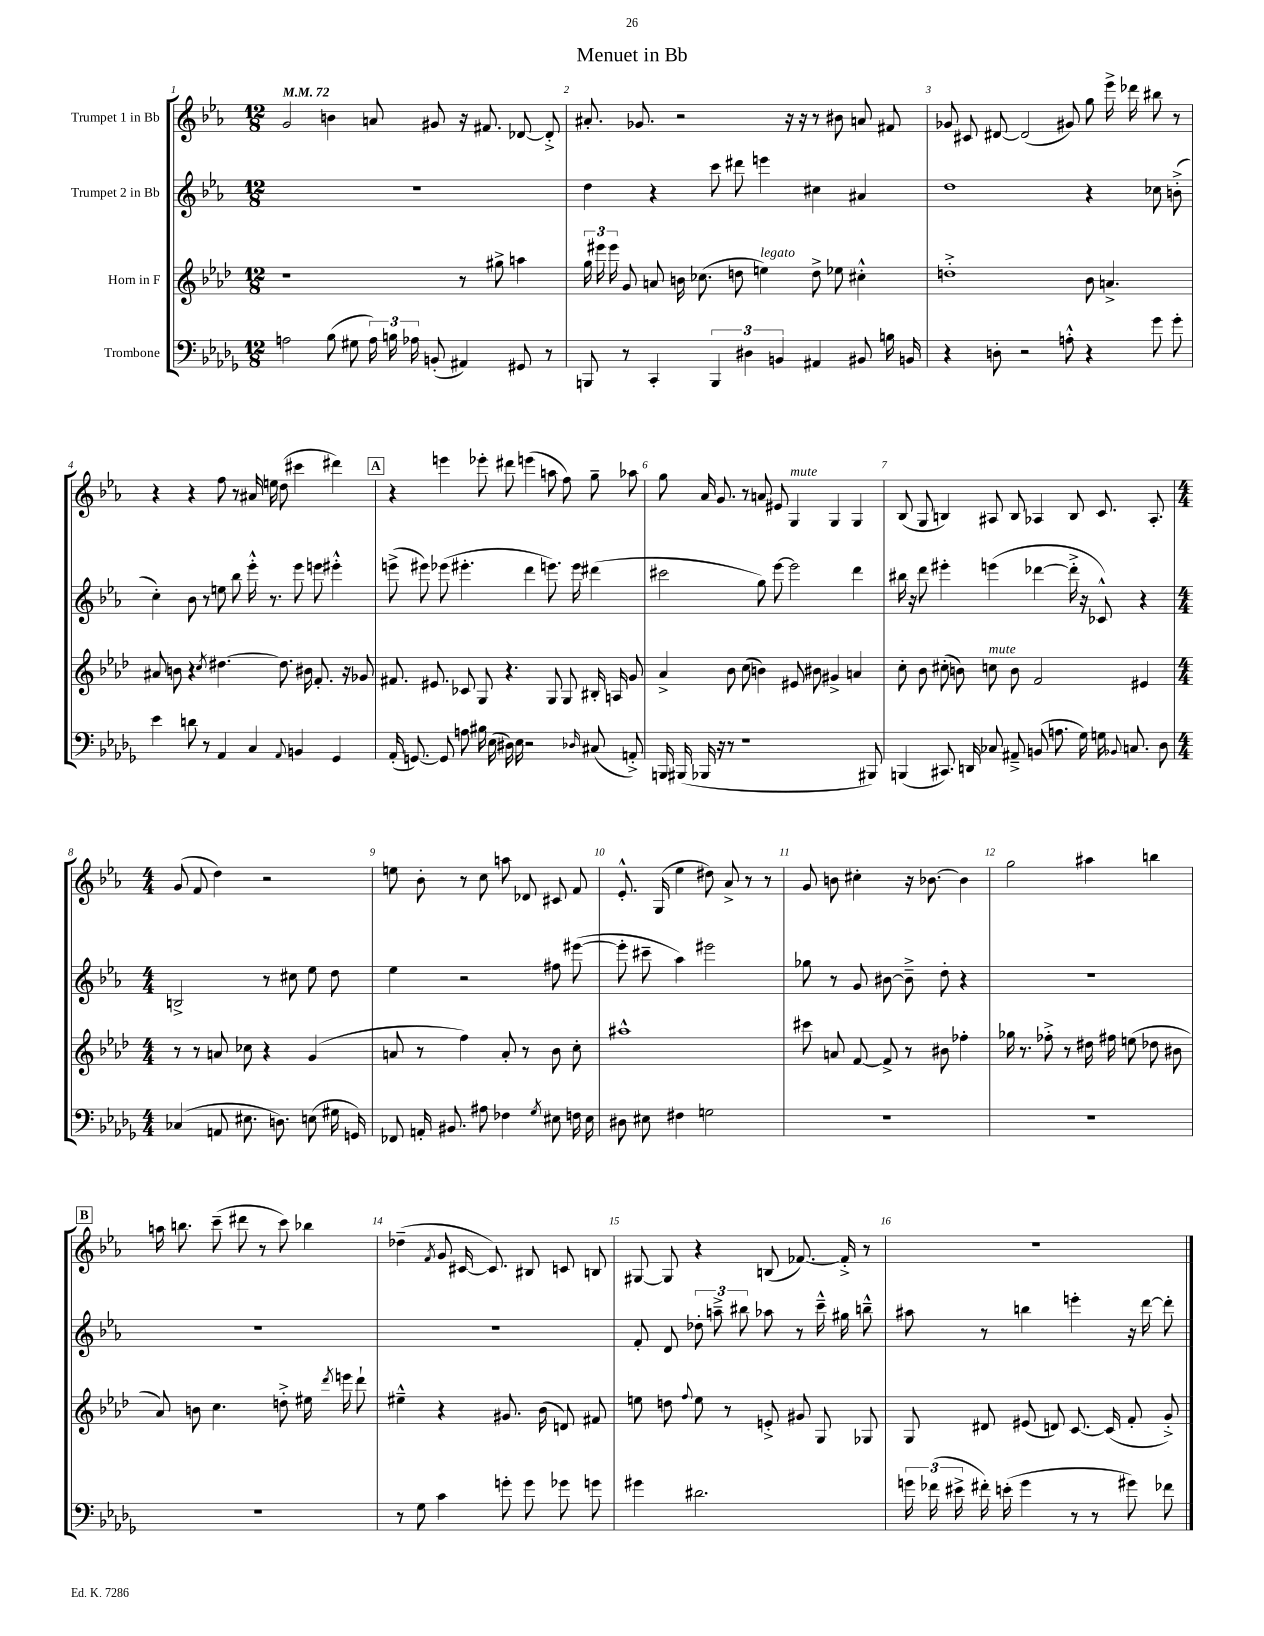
\header { title = "Menuet in Bb" }
<<
\new StaffGroup <<
\new Staff = "s0" \with { instrumentName = "Trumpet 1 in Bb" } {
    \clef treble \key ees \major \numericTimeSignature \time 12/8 \tempo 4 = 72
    \autoBeamOff g'2 b'4 a'8 gis'8 r16 fis'8. des'8~ des'8-.-> |
    ais'8.-. ges'8. r2 r16 r16 r8 bis'8 a'8 fis'8 |
    ges'8 cis'8 dis'8~ dis'2( gis'8) g''8 ees'''16-> des'''16 bis''8 r8 |
    r4 r4 f''8 r8 ais'16 e''16 d''8( cis'''4 dis'''4) |
    \mark \markup { \box "A" } r4 e'''4 ees'''8-. dis'''8 e'''4( a''8 f''8) g''8-- aes''8 |
    g''8 aes'16 g'8. r8 a'8 eis'8 g4^\markup { \italic "mute" } g4 g4 |
    bes8( g8 b4) ais8 b8 aes4 b8 c'8. aes8.-. |
    \numericTimeSignature \time 4/4 g'8( f'8 d''4) r2 |
    e''8 bes'8-. r8 c''8 a''8 des'8 cis'8 f'8 |
    ees'8.-.-^ g16( ees''4 dis''8) aes'8-> r8 r8 |
    g'8 b'8 cis''4-. r16 bes'8.~ bes'4 |
    g''2 ais''4 b''4 |
    \mark \markup { \box "B" } a''16 b''8. c'''8--( dis'''8 r8 c'''8) bes''4 |
    des''4--( \acciaccatura { f'8 } g'8 cis'16~ cis'8.) bis8 c'8 b8 |
    gis8~ gis8 r4 b8( fes'8.~) fes'16-.-> r8 |
    R1 \bar "|." |
}
\new Staff = "s1" \with { instrumentName = "Trumpet 2 in Bb" } {
    \clef treble \key ees \major \numericTimeSignature \time 12/8
    \autoBeamOff R1. |
    d''4 r4 c'''8 dis'''8 e'''4 cis''4 ais'4 |
    d''1 r4 ces''8 b'8-.->( |
    c''4-.) bes'8 r8 e''8 bes''8 ees'''16-.-^ r8. ees'''8 e'''8 eis'''4-.-^ |
    \mark \markup { \box "A" } e'''8->( eis'''8) ees'''8( eis'''4.-. d'''4 e'''8.) e'''16 dis'''4( |
    cis'''2 g''8) ees'''8~ ees'''2 d'''4 |
    bis''16 r16 d'''8 eis'''4-. e'''4( des'''4~ des'''16-.-> r16 ces'8-^) r4 |
    \numericTimeSignature \time 4/4 b2-> r8 cis''8 ees''8 d''8 |
    ees''4 r2 fis''8 eis'''8~( |
    eis'''8-. cis'''8-- aes''4) eis'''2 |
    ges''8 r8 g'8 bis'8~ bis'8---> d''8-. r4 |
    R1 |
    \mark \markup { \box "B" } R1 |
    R1 |
    f'8-. d'8 \tuplet 3/2 { des''8-. a''8---> bis''8 } aes''8 r8 c'''16---^ gis''16 b''8---^ |
    ais''8 r8 b''4 e'''4-. r16 d'''16~ d'''8-. \bar "|." |
}
\new Staff = "s2" \with { instrumentName = "Horn in F" } {
    \clef treble \key aes \major \numericTimeSignature \time 12/8
    \autoBeamOff r1 r8 gis''8-> a''4 |
    \tuplet 3/2 { g''16 eis'''16 eis'''16 } g'8 a'8 b'16 ces''8.( d''8 e''4^\markup { \italic "legato" }) d''8-> ees''8 cis''4-.-^ |
    d''1-.-> bes'8 a'4.-> |
    ais'8 b'8 r4 \acciaccatura { c''8 } dis''4.~ dis''8. bis'16 f'8.-. r16 ges'8 |
    \mark \markup { \box "A" } fis'8. eis'8. ces'8 g8 r4. g8 g8 bis16-. a16 g'8 |
    aes'4-> bes'8 c''8( b'4) eis'8 bis'8 gis'4-> a'4 |
    c''8-. bes'8 cis''8-.( b'8) c''8^\markup { \italic "mute" } b'8 f'2 eis'4 |
    \numericTimeSignature \time 4/4 r8 r8 a'8 ces''8 r4 g'4( |
    a'8 r8 f''4) a'8-. r8 bes'8 c''8-. |
    ais''1-^ |
    cis'''8 a'8 f'8~ f'8-> r8 bis'8 fes''4-. |
    ges''16 r8. fes''8-.-> r8 dis''16 fis''16 e''8( des''8 bis'8 |
    \mark \markup { \box "B" } aes'8) b'8 c''4. d''8-.-> eis''16 \acciaccatura { des'''8 } e'''16 des'''8-! |
    eis''4---^ r4 gis'8. bes'16( d'8) fis'8 |
    e''8 d''8 \appoggiatura { f''8 } e''8 r8 e'8-.-> gis'8 g8 ges8 |
    g8 dis'8 eis'8( d'8) c'8.~ c'16( f'8-. g'8-.->) \bar "|." |
}
\new Staff = "s3" \with { instrumentName = "Trombone" } {
    \clef bass \key des \major \numericTimeSignature \time 12/8
    \autoBeamOff a2 bes8( gis8 \tuplet 3/2 { a16) b16 aes16 } b,8-.( ais,4) gis,8 r8 |
    b,,8 r8 c,4-. \tuplet 3/2 { b,,4 dis4 b,4 } ais,4 bis,8 b16 b,16 |
    r4 d8-. r2 a8-.-^ r4 ges'8 ges'8-. |
    ees'4 d'8 r8 aes,4 c4 \appoggiatura { aes,8 } b,4 ges,4 |
    \mark \markup { \box "A" } aes,16-.( g,8.~) g,8 a8 bis16 ees16( dis16) ees16 r2 \grace { des16 } cis8( a,8-.->) |
    b,,16 bis,,16( bes,,16 r16 r8 r1 bis,,8) |
    b,,4( cis,8.) d,16 ces8 ais,8---> b,8( a8. ges16) g16 \appoggiatura { bes,8 } c8. des8 |
    \numericTimeSignature \time 4/4 ces4( a,8 eis8. d8.) e8( gis16 g,16) |
    fes,8 a,16-. bis,8. ais8 fes4 \acciaccatura { ges8 } eis8 f16 eis16 |
    dis8 eis8 fis4 g2 |
    R1 |
    R1 |
    \mark \markup { \box "B" } R1 |
    r8 ges8 c'4 g'8-. g'8 ges'8 g'8 |
    gis'4 dis'2. |
    \tuplet 3/2 { g'16 fes'16( eis'16-> } fis'16-.) e'16-.( g'4 r8 r8 gis'8) fes'8 \bar "|." |
}
>>
>>
\layout { \context { \Score \override BarNumber.break-visibility = ##(#f #t #t) barNumberVisibility = #all-bar-numbers-visible } }
